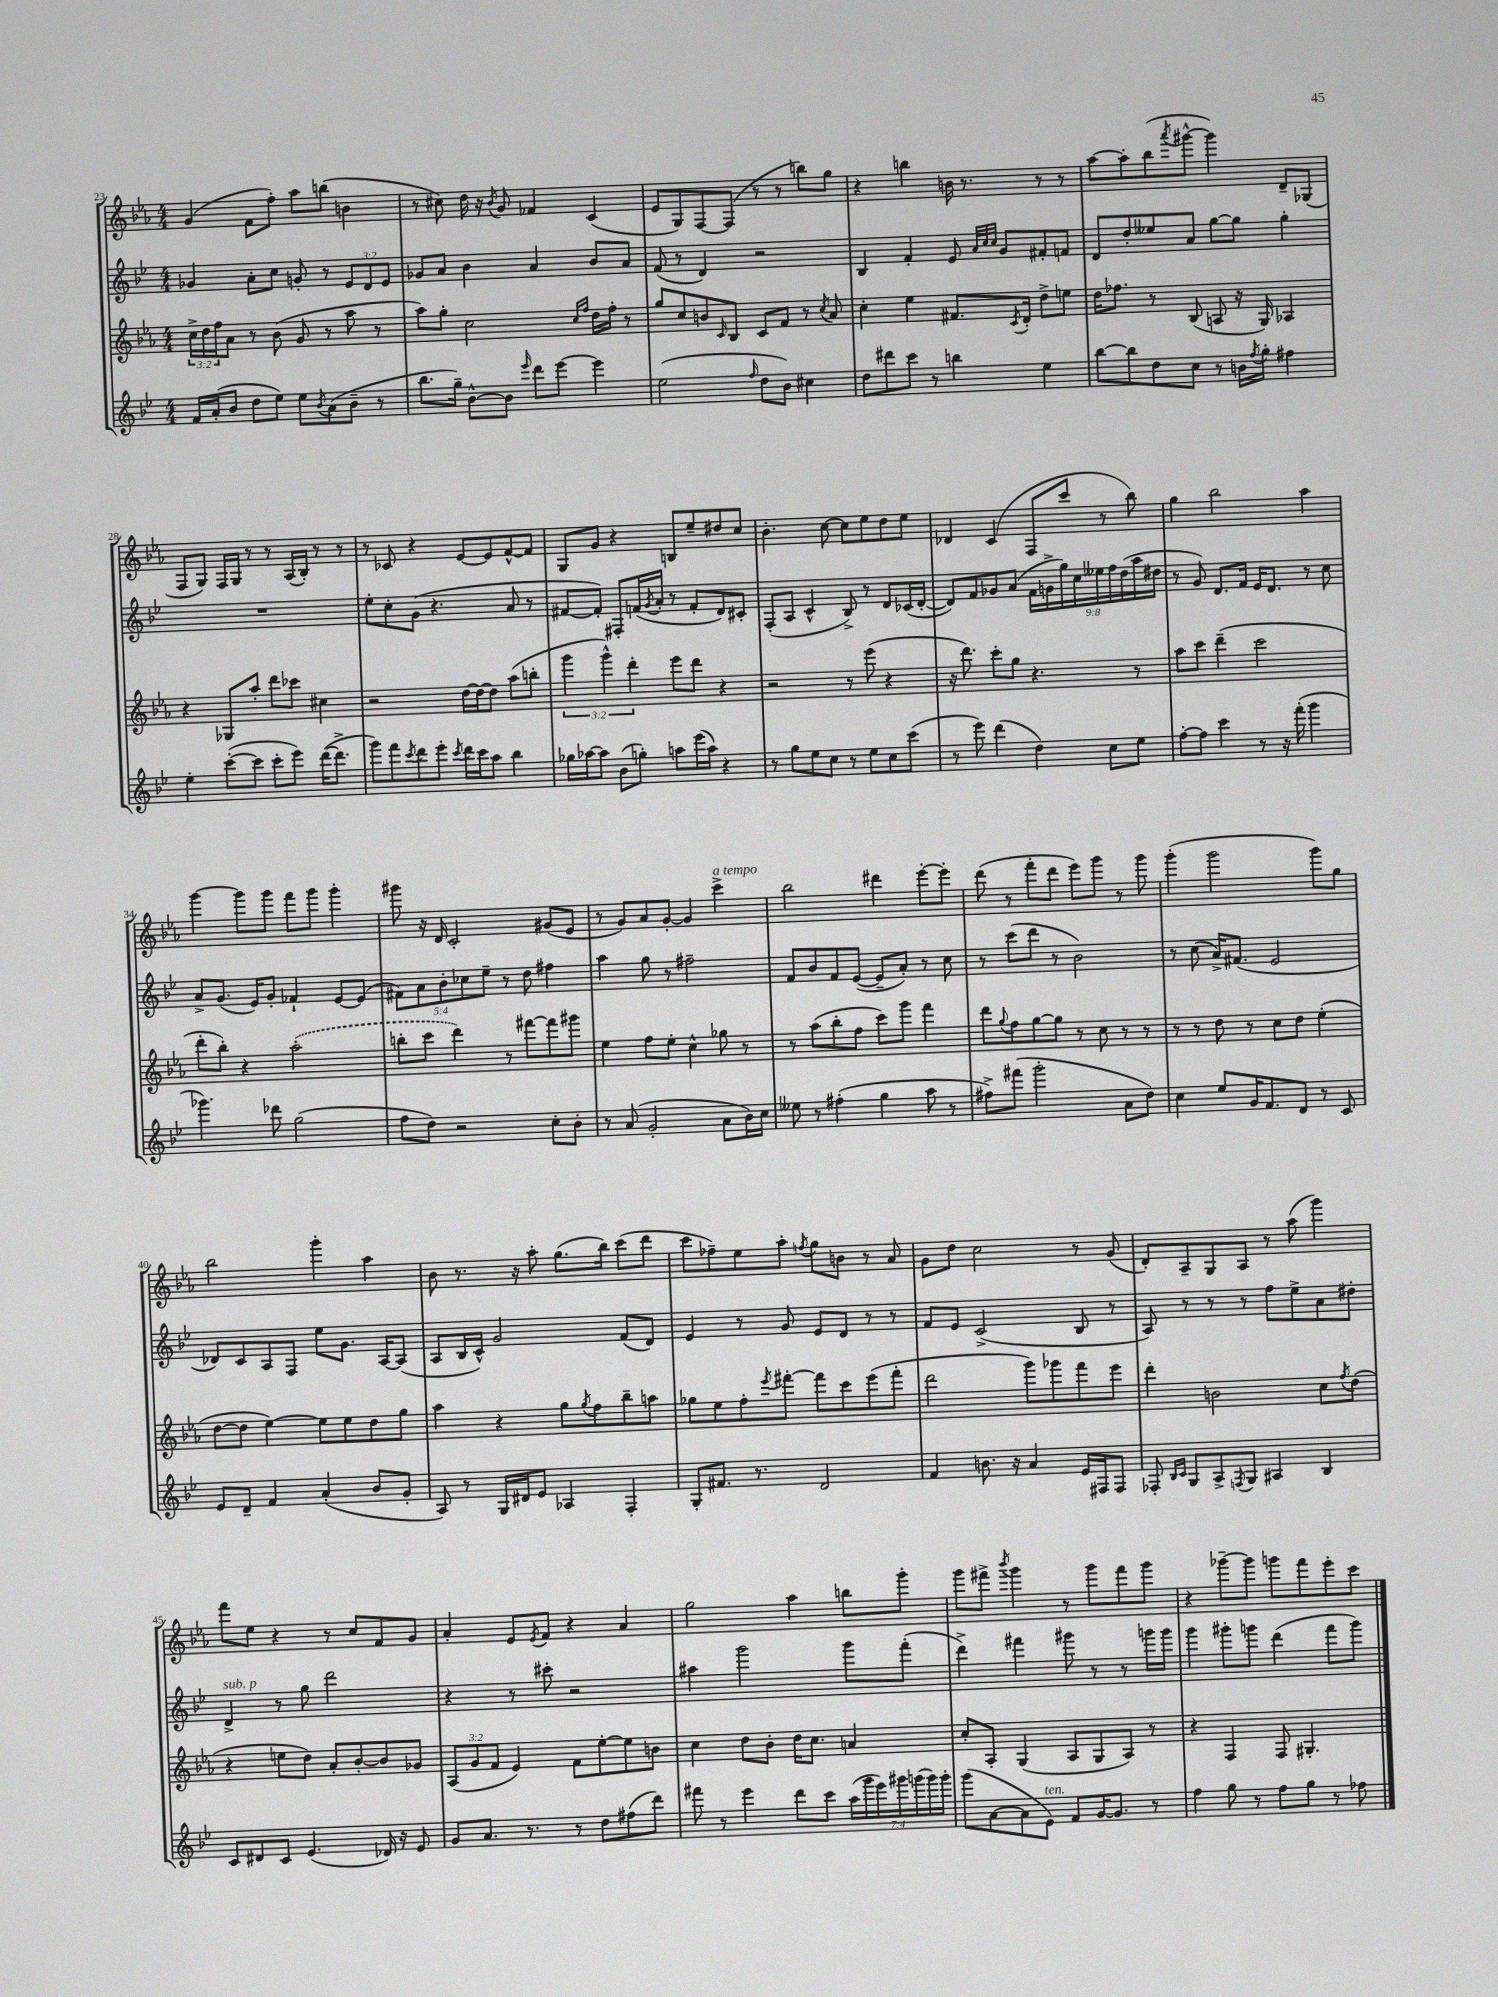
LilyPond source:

<<
\new StaffGroup <<
\new Staff = "s0" {
    \clef treble \key ees \major \numericTimeSignature \time 4/4
    g'4( f'8 f''8-.) aes''8 b''8( b'4 |
    r8 cis''8) d''16 r16 \acciaccatura { bes'8 } g'8 fes'4 c'4( |
    ees'8 g8) f8~ f8( r8 r8 b''8) g''8 |
    r4 b''4 b'16 r8. r8 r8 |
    aes''8~ aes''8-. bes''8( \acciaccatura { aes'''8 } gis'''8~-^ gis'''4) d'8-- ges8( |
    f8 g8) f16 g16 r8 r8 aes16( bes16-.) r8 r8 |
    r8 ces'8 r4 ees'8~ ees'8 f'8~-^ f'8 |
    g8 g'8 r4 b8 ees''8-- dis''8 c''8 |
    bes'4.-. c''8~ c''8 ees''8 d''8 ees''8 |
    des'4 c'4( f8 c'''8 r8 bes''8) |
    g''4 bes''2 aes''4 |
    g'''4~ g'''8 g'''8 f'''8 g'''8 g'''4-. |
    gis'''8 r16 d'16 c'2-. gis'8( ees'8 |
    r8 g'8) aes'8 g'8~-. g'4 c'''4->^\markup { \italic "a tempo" } |
    bes''2 dis'''4 ees'''8~-. ees'''8-. |
    d'''8( r8 f'''8-. d'''8 ees'''8) g'''8 r8 g'''8 |
    g'''4-.( g'''2 g'''8) g''8 |
    bes''2 g'''4-. aes''4 |
    bes'8 r8. r16 aes''8-. g''8.( bes''16) c'''8( d'''8 |
    c'''8 fes''8--) ees''8 aes''8-. \acciaccatura { f''8 } g''8 b'8 r8 aes'8 |
    g'8 d''8 c''2 r8 g'8( |
    d'8-.) aes8-- g8 aes8 r8 aes''8( g'''4) |
    f'''8 ees''8 r4 r8 c''8 f'8 g'8 |
    aes'4-. ees'8 \acciaccatura { ees'8 } f'8 r4 aes'4 |
    g''2 aes''4 b''8 g'''8-. |
    g'''8 fis'''8-> \acciaccatura { bes'''8 } g'''4 r8 g'''8 fis'''8 g'''8 |
    r4 ges'''8~-- ges'''8 g'''8 f'''8 ees'''8-. c'''8 \bar "|." |
}
\new Staff = "s1" {
    \clef treble \key bes \major \numericTimeSignature \time 4/4 \override Staff.TupletNumber.text = #tuplet-number::calc-fraction-text
    ges'4 a'8-. c''8 g'8-. r8 \tuplet 3/2 { ees'8 d'8 ees'8 } |
    ges'8 a'8 bes'4 a'4 bes'8 a'8 |
    f'8( r8 d'4) r2 |
    bes4 f'4-. ees'8 \grace { a'32 c''32 c''32 } g'8 fis'8-. f'8 |
    d'8 d''8-. eeses''8 a'8 g''8~ g''8 g''4-. |
    R1 |
    ees''8-. c''8-. g'8( r4. a'8 r8 |
    fis'8~ fis'8-.) fis8-. f'16( \acciaccatura { g'8 } a'16-. r8 f'8-. d'8) cis'8-. |
    f8-.( a8 c'4-^ bes8->) r8 d'8 ces'16( d'16~-. |
    d'8) f'8 ges'8 a'8( \tuplet 9/8 { f'16 g'16-> g''16) c''16 eeses''16 f''16 d''16( a''16 dis''16 } |
    r8 g'8) d'8. f'16 ees'16 d'8. r8 c''8 |
    a'8-> g'8.( ees'16) g'8-. fes'4-! ees'8~ ees'8( |
    \tuplet 5/4 { fis'8) a'8 bes'8-. ces''8 ees''8-- } r8 d''8 fis''4 |
    a''4 g''8 r8 fis''2-- |
    f'8 bes'8 f'8 ees'8~( ees'8-- a'8-.) r8 c''8 |
    r8 c'''8( d'''8 r8 bes'2) |
    r8 c''8( a'16->) fis'8.( ees'2 |
    des'8) c'8 a8 f8 ees''8 g'8. a16~ a8( |
    a8 bes16 c'16-^) g'2 f'8( d'8) |
    ees'4 r8 g'8 ees'8 d'8 r8 r8 |
    f'8 ees'8 c'2->( bes8 r8 |
    a8) r8 r8 r8 f''8 ees''8-> a'8 dis''8-. |
    d'4->^\markup { \italic "sub. p" } r8 g''8 d'''2 |
    r4 r8 cis'''8-. r2 |
    ais''4 g'''2 g'''8 f'''8-.( |
    d'''4->) fis'''4 gis'''8 r8 r8 g'''16 g'''16 |
    g'''4 gis'''8-. g'''8 d'''4( f'''8 g'''8) \bar "|." |
}
\new Staff = "s2" {
    \clef treble \key ees \major \numericTimeSignature \time 4/4 \override Staff.TupletNumber.text = #tuplet-number::calc-fraction-text
    \tuplet 3/2 { c''16-> d''16 f''16 } aes'8 r8 bes'8( g'8 r8 aes''8 r8 |
    aes''8) g''8-. c''2 \grace { c''16 f''16 } d''16 f''16-. r8 |
    g''8 c''8 b'8 \grace { c'16 } bes8 c'8 f'8 r8 \acciaccatura { c''8 } aes'8 |
    c''4-. ees''4 fis'8. \acciaccatura { c'8 } d'16-. d''8-> e''8 |
    d''16 fes''8. r8 bes8( a8 r16 g16) aes4 |
    r4 ges8 aes''8-. d'''8 ces'''8 cis''4 |
    r2 d''16~ d''16~ d''8 aes''8( b''8-. |
    \tuplet 3/2 { g'''4 g'''4-^) d'''4-. } ees'''8 d'''8 r4 |
    r2 r8 ees'''8( r4 |
    r16 d'''8.) c'''8-. g''8 r4. r8 |
    aes''8 c'''8 d'''4--( c'''2 |
    d'''8-. bes''8-.) r4 \once \slurDashed aes''2-.( |
    b''8-. c'''8 d'''4) r8 fis'''8~ fis'''8 gis'''8 |
    ees''4 f''8 ees''8-. c''4-^ ges''8 r8 |
    r8 aes''8( bes''8-. f''8 c'''8) g'''8 f'''4 |
    d'''8 \appoggiatura { g''8 } f''8 g''8~ g''8 r8 c''8 r8 r8 |
    r8 r8 d''8 r8 c''8 d''8 ees''4-.( |
    d''8~ d''8 ees''4~) ees''8 ees''8 d''8 g''8 |
    aes''4 r4 g''8 \acciaccatura { g''8 } f''8 bes''8-- a''8 |
    ges''8 ees''8 f''8-. \acciaccatura { ees'''8 } fis'''8~-. fis'''8 c'''8 ees'''8( fis'''8-. |
    d'''2 g'''8) ges'''8 f'''8 ees'''8 |
    d'''4-. b'2 c''8 \acciaccatura { f''8 } d''8( |
    r4 e''8 d''8) aes'8-. bes'8~-. bes'8 ges'8 |
    \tuplet 3/2 { aes8( g'8 f'8 } ees'4) f'8 ees''8~-. ees''8 b'8 |
    c''4 d''8 bes'8-. d''16 c''8. a'4 |
    c''8-. aes8-. g4( aes8 g8 aes8) r8 |
    r4 f4 f8 gis4.-. \bar "|." |
}
\new Staff = "s3" {
    \clef treble \key bes \major \numericTimeSignature \time 4/4 \override Staff.TupletNumber.text = #tuplet-number::calc-fraction-text
    f'16 a'16-.( bes'8 d''8 ees''8) ees''8 \acciaccatura { bes'8 } a'8( bes'8-- r8 |
    bes''8. g''16--) bes'8~-^ bes'8 \grace { ees'''16 } d'''8 ees'''8~ ees'''4 |
    ees''2( \grace { f''16 } d''8 bes'8) cis''4 |
    d''8 dis'''8 c'''8 r8 b''4 ees''4 |
    bes''8~ bes''8 d''8 c''8 r8 b'16 \acciaccatura { f''8 } g''16-. fis''4 |
    ees''4-. c'''8~-.( c'''8 c'''8-. ees'''8) d'''16~( d'''8.-> |
    g'''8) f'''8 \acciaccatura { c'''8 } d'''8 ees'''8-. \acciaccatura { c'''8 } d'''16 c'''16 a''8 bes''4 |
    ges''16 aes''16~ aes''8 bes'8( g''8-.) a''8 ees'''16( a''16) r4 |
    r8 g''8 ees''8 c''8 r8 ees''8 c''8 c'''8( |
    r8 ees'''8) d'''4( d''4) c''8 ees''8 |
    f''8~-. f''8 c'''4 r8 r16 f'''16-.( g'''4 |
    ges'''4.) des'''8 g''2( |
    f''8 d''8) r2 c''8-. bes'8-. |
    r8 a'8( g'2-. a'8 bes'16) c''16 |
    eeses''8 r8 fis''4-.( g''4 a''8 r8 |
    fis''8->) fis'''8( g'''2-. a'8 d''8) |
    c''4 ees''8 g'16 f'8. d'8 r8 c'8 |
    ees'8 d'8-- f'4 a'4-.( bes'8 g'8-. |
    a8) r8 g16 dis'16 ees'8 aes4 f4-. |
    g8-. fis'8. r8. d'2 |
    f'4 b'8. r16 a'4 ees'16 fis16 fis8 |
    fes8-. \grace { bes16 c'16 } g8 a8-> \acciaccatura { f8 } g8 ais4 bes4 |
    c'8 dis'8 c'8 ees'4.( des'16) r16 ees'8 |
    g'8 a'8. r8. r8 d''8 fis''8( d'''8) |
    fis'''8 r8 ees'''4 d'''8 c'''8 \tuplet 7/4 { a''16( g'''16 ees'''16) gis'''16 g'''16( g'''16) g'''16-. } |
    g'''8( a'8~ a'8 ees'8^\markup { \italic "ten." }) f'8 g'16~ g'8. r8 |
    f''4 g''8 r8 f''8 g''8 r8 fes''8 \bar "|." |
}
>>
>>
\layout { \context { \Score currentBarNumber = #23 } }
